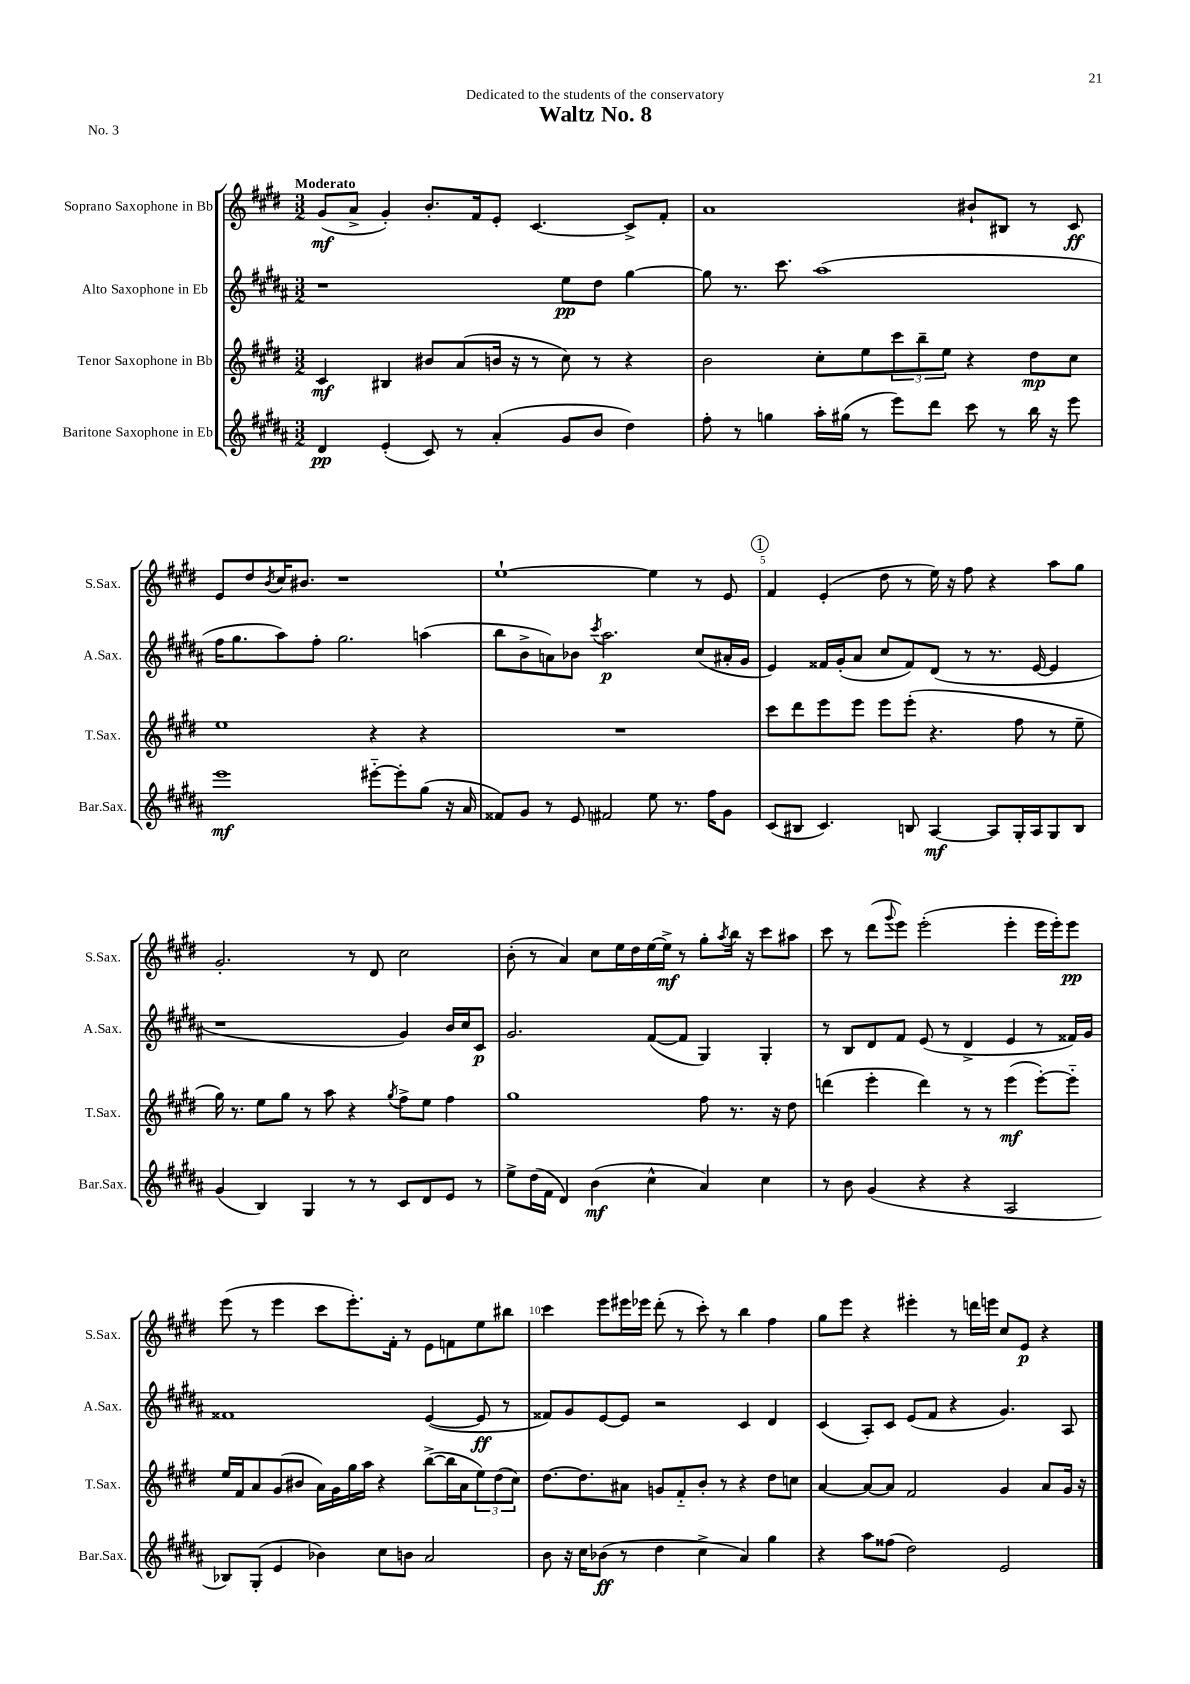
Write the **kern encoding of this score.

**kern	**kern	**kern	**kern
*staff4	*staff3	*staff2	*staff1
*clefG2	*clefG2	*clefG2	*clefG2
*k[f#c#g#d#a#]	*k[f#c#g#d#]	*k[f#c#g#d#a#]	*k[f#c#g#d#]
*M3/2	*M3/2	*M3/2	*M3/2
4d#	4c#	1r	(8g#
.	.	.	8a^
(4e'	4B#	.	4g#')
8c#)	8b#	.	8.b'
8r	(8a	.	.
.	.	.	16f#
(4a#'	16b	.	8e'
.	16r	.	.
.	8r	.	[4.c#
8g#	8cc#)	8ee	.
8b	8r	8dd#	.
4dd#)	4r	[4gg#	8c#^]
.	.	.	8f#'
=	=	=	=
8ff#'	2b	8gg#]	1a
8r	.	8.r	.
4gg	.	.	.
.	.	8.ccc#	.
16aa#'	8cc#'	(1aa#	.
(16gg#	.	.	.
8r	8ee	.	.
8eee)	12ccc#	.	.
.	12bb~	.	.
8ddd#	.	.	.
.	12ee	.	.
8ccc#	4r	.	8b#`
8r	.	.	8B#
16bb	8dd#	.	8r
16r	.	.	.
8eee	8cc#	.	8c#
=	=	=	=
1eee	1ee	16ff#	8e
.	.	8.gg#	.
.	.	.	8dd#
.	.	.	8qb
.	.	8aa#)	16cc#
.	.	.	8.b#
.	.	8ff#'	.
.	.	2.gg#	1r
[8eee#'~	4r	.	.
8eee#']	.	.	.
(8gg#	4r	(4aa	.
16r	.	.	.
16a#	.	.	.
=	=	=	=
8f##)	1.r	8bb	[1ee`
8g#	.	8b^	.
8r	.	8a)	.
8e	.	8b-	.
.	.	8qccc#	.
2f#	.	2.aa#	.
8ee	.	.	4ee]
8.r	.	.	.
.	.	(8cc#	8r
16ff#	.	.	.
8g#	.	16a#'	8e
.	.	16g#	.
=	=	=	=
(8c#	8ccc#	4e)	4f#
8B#	8ddd#	.	.
4.c#)	8eee	16f##	(4e'
.	.	(16g#'	.
.	8eee	8a#	.
.	8eee	8cc#	8dd#
8B	(8eee'	8f##)	8r
[4A#	4.r	(8d#	16ee)
.	.	.	16r
.	.	8r	8ff#
8A#]	.	8.r	4r
16G#'	8ff#	.	.
16A#	.	[16e	.
8G#	8r	4e]	8aa
8B	8ee~	.	8gg#
=	=	=	=
(4g#	16gg#)	1r	2.g#'
.	8.r	.	.
4B)	8ee	.	.
.	8gg#	.	.
4G#	8r	.	.
.	8aa	.	.
8r	4r	.	8r
8r	.	.	8d#
.	8qgg#	.	.
8c#	8ff#^	4g#)	2cc#
8d#	8ee	.	.
8e	4ff#	16b	.
.	.	16cc#	.
8r	.	8c#	.
=	=	=	=
8ee^	1gg#	2.g#	(8b'
(16dd#	.	.	8r
16f#	.	.	.
4d#)	.	.	4a)
(4b	.	.	8cc#
.	.	.	16ee
.	.	.	16dd#
4cc#^^	.	([8f#	[16ee
.	.	.	16ee^]
.	.	8f#]	8r
4a#)	8ff#	4G#)	8gg#'
.	.	.	8qaa
.	8.r	.	16bb
.	.	.	16r
4cc#	.	4G#'	8ccc#
.	16r	.	.
.	8dd#	.	8aa#
=	=	=	=
8r	(4ddd	8r	8ccc#
8b	.	8B	8r
(4g#	4eee'	8d#	(8ddd#
.	.	.	8qqggg#
.	.	8f#	8eee)
4r	4ddd)	(8e	(2eee'
.	.	8r	.
4r	8r	4d#^	.
.	8r	.	.
2A#	(4eee	4e	4eee'
.	[8eee')	8r	16eee
.	.	.	16eee')
.	8eee'~]	16f##)	8eee
.	.	16g#	.
=	=	=	=
8B-)	16ee	1f##	(8eee
.	16f#	.	.
(8G#'	8a	.	8r
4e	(8g#	.	4eee
.	8b#	.	.
4b-)	16a)	.	8ccc#
.	16g#	.	.
.	16gg#	.	8.eee')
.	16aa	.	.
8cc#	4r	.	.
.	.	.	16f#'
8b	.	.	8r
2a#	([8bb^	([4e	8e
.	16bb]	.	8f
.	16a	.	.
.	12ee)	8e]	8ee
.	(12dd#	.	.
.	.	8r	8bb#
.	12cc#)	.	.
=	=	=	=
8b	[8.dd#	8f##)	4ccc#
16r	.	8g#	.
16cc#	8.dd#]	.	.
(8b-	.	[8e	8eee
8r	8a#	8e]	16eee#
.	.	.	16eee-
4dd#	8g	2r	(8ddd#'
.	8f#'~	.	8r
4cc#^	8b'	.	8ccc#')
.	8r	.	8r
4a#)	4r	4c#	4bb
4gg#	8dd#	4d#	4ff#
.	8cc	.	.
=	=	=	=
4r	[4a	(4c#	8gg#
.	.	.	8eee
8aa#	8a_	8A#')	4r
(8ff##	8a]	8c#	.
2dd#)	2f#	(8e	4eee#'
.	.	8f#	.
.	.	4r	8r
.	.	.	16ddd
.	.	.	16eee
2e	4g#	4.g#)	8cc#
.	.	.	8e
.	8a	.	4r
.	16g#	8A#	.
.	16r	.	.
==	==	==	==
*-	*-	*-	*-
